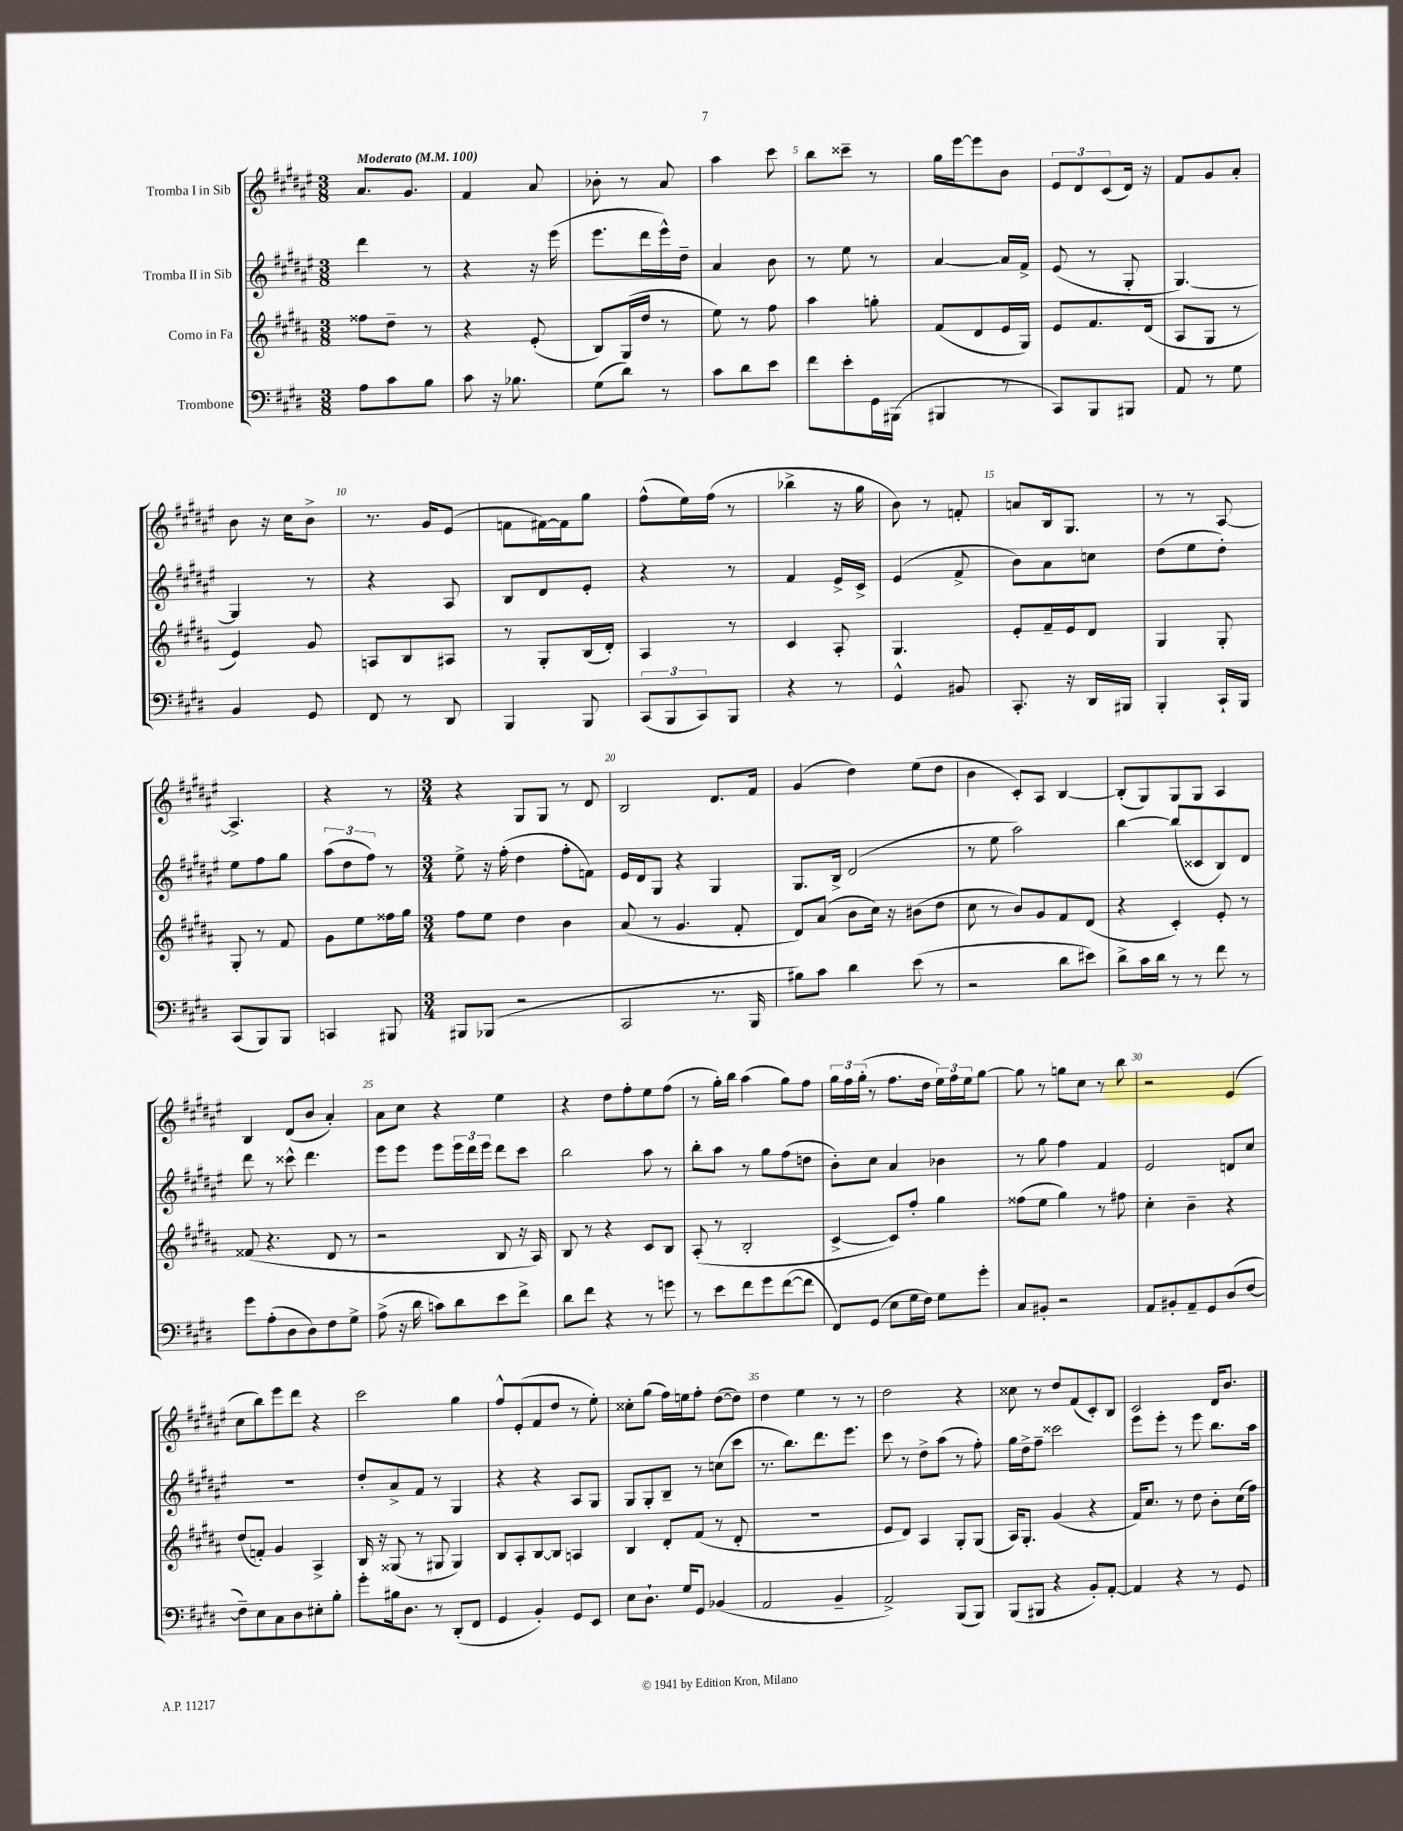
<<
\new StaffGroup <<
\new Staff = "s0" \with { instrumentName = "Tromba I in Sib" } {
    \clef treble \key fis \major \numericTimeSignature \time 3/8 \tempo "Moderato" 4 = 100
    ais'8. gis'8. |
    fis'4 ais'8 |
    bes'8-. r8 ais'8 |
    ais''4 cis'''8 |
    b''8 cisis'''8-- r8 |
    gis''16 eis'''16~ eis'''8 b'8 |
    \tuplet 3/2 { eis'8 dis'8 cis'8( } dis'16) r16 |
    fis'8 gis'8 ais'8-. |
    b'8 r16 cis''16 b'8-> |
    r8. gis'16 eis'8( |
    f'8 fis'16~) fis'16 gis''8 |
    fis''8-^( eis''16) fis''16( r8 |
    bes''4-> r16 gis''16 |
    b'8) r8 f'8-. |
    a'8 b16 gis8. |
    r8 r8 ais8~ |
    ais4.-> |
    r4 r8 |
    \numericTimeSignature \time 3/4 r4 gis8 gis8 r8 dis'8 |
    b2 dis'8. fis'16 |
    gis'4( dis''4) eis''8( dis''8 |
    b'4 cis'8-.) ais8 b4~ |
    b8-.( gis8) gis8 gis8 ais4 |
    b4 dis'8( b'8 ais'4-.) |
    ais'8 cis''8 r4 eis''4 |
    r4 dis''8 fis''8-. eis''8 fis''8( |
    r8 gis''16-.) b''16 ais''4( gis''8) fis''8 |
    \tuplet 3/2 { gis''16 fis''16 gis''16-.( } r8 fis''8. dis''16 \tuplet 3/2 { eis''16) fis''16 eis''16 } gis''8~ |
    gis''8 r8 g''8 cis''8 r8 b''8 |
    r2 eis'4( |
    cis''8 b''8) eis'''8 dis'''8 r4 |
    cis'''2 gis''4 |
    fis''8-^ eis'8-.( fis'8 dis''8 r8 eis''8-.) |
    cisis''8-. gis''8( fis''16) e''16 fis''8-. dis''8~( dis''8) |
    dis''4 eis''4 r8 r8 |
    dis''2 r4 |
    cisis''8 r8 dis''8 fis'8( cis'8-.) b8 |
    cis'2 dis'16 b'8. \bar "|." |
}
\new Staff = "s1" \with { instrumentName = "Tromba II in Sib" } {
    \clef treble \key fis \major \numericTimeSignature \time 3/8
    dis'''4 r8 |
    r4 r16 eis'''16( |
    eis'''8. dis'''16 eis'''16-^) dis''16-- |
    ais'4 b'8 |
    r8 eis''8 r8 |
    ais'4~ ais'16 fis'16-> |
    eis'8( r8 gis8-. |
    gis4.~) |
    gis4 r8 |
    r4 ais8 |
    b8 dis'8 eis'8-. |
    r4 r8 |
    fis'4 eis'16-> cis'16-> |
    eis'4( fis'8-> |
    b'8) ais'8 c''8 |
    dis''8( eis''8 dis''8-.) |
    eis''8 fis''8 gis''8 |
    \tuplet 3/2 { ais''8( dis''8 fis''8) } r8 |
    \numericTimeSignature \time 3/4 eis''8-> r16 fis''16-.( dis''4 fis''8-. f'8) |
    eis'16 dis'16 gis8 r4 gis4 |
    gis8. b16-> dis'2( |
    r8 eis''8 ais''2) |
    b''4~ b''8( cisis'8 b8) dis'8 |
    dis'''8 r8 cisis'''8-^ dis'''4. |
    eis'''8 eis'''8 eis'''8 \tuplet 3/2 { eis'''16 dis'''16 eis'''16 } dis'''8 cis'''8 |
    b''2 ais''8 r8 |
    b''8-. ais''8 r8 gis''8 fis''8( d''8 |
    b'8-.) cis''8 ais'4 bes'4 |
    r8 gis''8 fis''4 fis'4 |
    eis'2 d'8 cis''8 |
    R2. |
    dis''8-. ais'8-> fis'8 r8 gis4 |
    r4 r4 ais8 gis8 |
    gis8 gis8-. b8-- r8 c''8( cis'''8 |
    r8. b''8.) dis'''8. eis'''8. |
    cis'''8 r8 dis''8-> ais''8( r8 fis''8-.) |
    gis''16 dis''16-> fis''8-- cisis'''2 |
    eis'''8 eis'''8-. r8 eis'''8 b''8. ais''16 \bar "|." |
}
\new Staff = "s2" \with { instrumentName = "Corno in Fa" } {
    \clef treble \key b \major \numericTimeSignature \time 3/8
    fisis''8 dis''8-- r8 |
    r4 e'8-.( |
    b8) gis16( dis''16 r8 |
    e''8) r8 fis''8 |
    ais''4 g''8-. |
    fis'8( dis'8 e'16 gis16) |
    e'8 fis'8. dis'16( |
    ais8 gis8 r8 |
    e'4) gis'8 |
    a8 b8 ais8 |
    r8 gis8-. b16( dis'16-.) |
    ais4 r8 |
    cis'4 ais8-. |
    gis4. |
    e'8-. fis'16-- e'16 dis'8 |
    gis4 gis8-. |
    gis8-. r8 fis'8 |
    gis'8 e''8 fisis''16 gis''16 |
    \numericTimeSignature \time 3/4 fis''8 e''8 dis''4 b'4 |
    ais'8( r8 gis'4. fis'8-. |
    dis'8) ais'8( b'8 cis''16) r16 bis'8( dis''8 |
    cis''8 r8 b'8) gis'8 fis'8 dis'8( |
    r4 cis'4-.) e'8-. r8 |
    fisis'8( r4. dis'8 r8 |
    r2 b8 r16 ais16) |
    b8 r8 r4 cis'8 b8 |
    ais8-.( r8 b2-. |
    cis'4~-> cis'8) fis''8-. gis''4 |
    fisis''8( e''8 gis''4) r8 fis''8 |
    cis''4-. b'4-- r4 |
    dis''8( f'8-.) gis'4 ais4-> |
    b16 r16 gisis8( r8 gis8 gis4) |
    b8 ais8-. b8~ b8 a4 |
    b4 dis'8-. fis'8( r8 dis'8-. |
    R2. |
    e'8 dis'8) ais4 gis8-. gis8( |
    ais16) gis8.-. gis'4( r4 |
    fis'16) cis''8. r8 dis''8 b'8-. cis''16( fis''16) \bar "|." |
}
\new Staff = "s3" \with { instrumentName = "Trombone" } {
    \clef bass \key e \major \numericTimeSignature \time 3/8
    a8 cis'8 b8 |
    cis'8 r16 bes8. |
    gis8( dis'8) r8 |
    cis'8 dis'8 e'8 |
    fis'8 e'8-. gis,16 bis,,16( |
    bis,,4 r8 |
    cis,8) b,,8 bis,,8 |
    a,8 r8 gis8 |
    b,4 gis,8 |
    fis,8 r8 dis,8 |
    b,,4 b,,8 |
    \tuplet 3/2 { cis,8( b,,8 cis,8) } b,,8 |
    r4 r8 |
    gis,4-^ bis,8 |
    cis,8.-. r16 dis,16 bis,,16 |
    b,,4-. cis,16-! b,,16 |
    cis,8( b,,8) b,,8 |
    c,4 bis,,8 |
    \numericTimeSignature \time 3/4 bis,,8 bes,,8( r2 |
    cis,2 r8. b,,16 |
    bis8) cis'8 dis'4 e'8( r8 |
    r2 dis'8 eis'8) |
    dis'8-> cis'16 dis'16 r8 r8 fis'8 r8 |
    gis'8 a8-.( dis8 dis8) fis8 gis8-> |
    a8->( r16 dis'16 c'8) dis'8 e'8 fis'8-> |
    dis'8 fis'8 r4 r8 g'8 |
    r8 e'8 fis'8 gis'8 fis'8~( fis'8 |
    fis,8) gis,8( e8 gis16 fis16) gis8 gis'8-. |
    cis8 bis,8-. r2 |
    a,8 bis,8-. a,8-- gis,8 dis8( fis8~ |
    fis8--) e8 cis8 dis8 eis8-. b8-. |
    gis'8-. bis16 dis8. r8 dis,8-.( fis,8 |
    gis,4 b,4-.) gis,8 e,8 |
    e8 dis8.-! gis16 gis,8 bes,4( |
    a,2 b,4-- |
    a,2->) b,,8( b,,8) |
    b,,8( bis,,8 r4 b,8-.) a,8~-. |
    a,4 r4 r8 gis,8 \bar "|." |
}
>>
>>
\layout { \context { \Score \override BarNumber.break-visibility = ##(#f #t #t) barNumberVisibility = #(every-nth-bar-number-visible 5) } }
